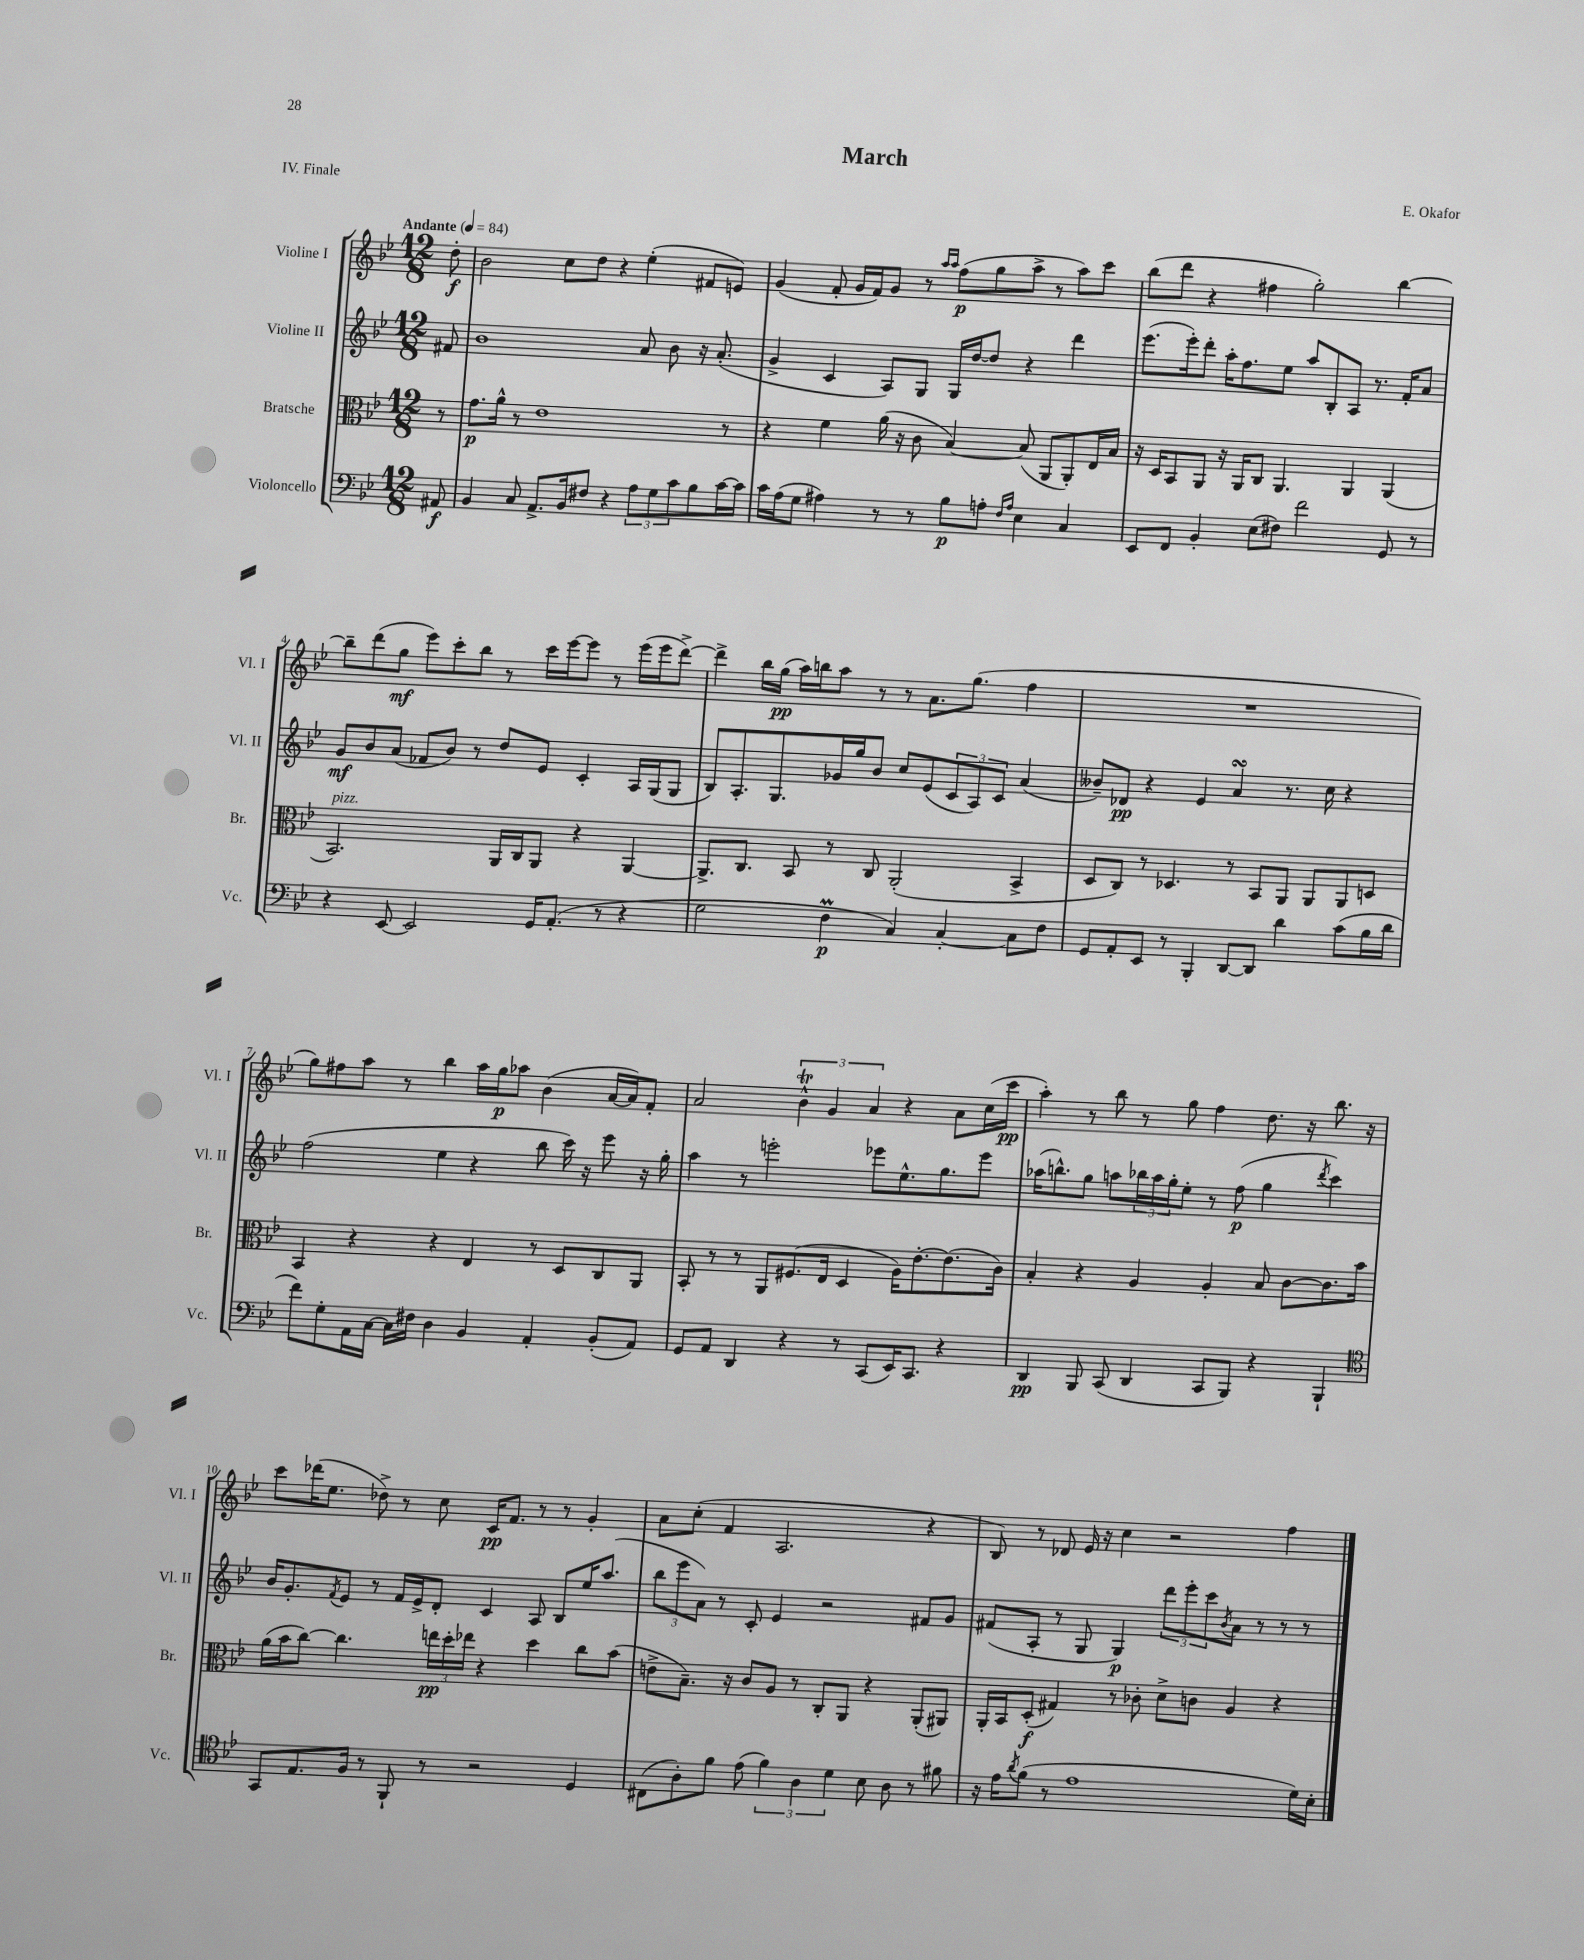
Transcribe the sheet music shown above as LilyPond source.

\header { title = "March" composer = "E. Okafor" piece = "IV. Finale" }
<<
\new StaffGroup <<
\new Staff = "s0" \with { instrumentName = "Violine I" shortInstrumentName = "Vl. I" } {
    \clef treble \key bes \major \numericTimeSignature \time 12/8 \partial 8 \tempo "Andante" 4 = 84
    d''8-.\f |
    bes'2 c''8 d''8 r4 ees''4-.( fis'8 e'8) |
    g'4( f'8-. g'16 f'16) g'8 r8 \grace { a''16 a''16 } f''8\p( g''8 a''8-> r8 a''8) c'''8 |
    bes''8( d'''8 r4 fis''4 g''2-.) bes''4~ |
    bes''8-- d'''8( g''8\mf ees'''8) c'''8-. bes''8 r8 c'''16 ees'''16~ ees'''8 r8 ees'''16( ees'''16 d'''8~->) |
    d'''4-> bes''16 g''16\pp( a''16) b''16 a''8 r8 r8 a'8. g''8.( f''4 |
    R1. |
    g''8) fis''8 a''8 r8 bes''4 a''16 g''16\p aes''8 bes'4( a'16~ a'16) f'8-. |
    a'2 \tuplet 3/2 { bes'4-^\trill g'4 a'4 } r4 a'8 c''16( c'''16\pp |
    a''4-.) r8 bes''8 r8 g''8 f''4 d''8. r16 bes''8. r16 |
    c'''8 des'''16( ees''8. des''8->) r8 c''8 c'16\pp f'8. r8 r8 g'4-. |
    a'8 c''8-.( f'4 a2. r4 |
    bes8) r8 des'8 ees'16 r16 c''4 r2 f''4 \bar "|." |
}
\new Staff = "s1" \with { instrumentName = "Violine II" shortInstrumentName = "Vl. II" } {
    \clef treble \key bes \major \numericTimeSignature \time 12/8 \partial 8
    fis'8 |
    bes'1 a'8 bes'8 r16 a'8.-.( |
    g'4-> c'4 a8) g8 g16 d''16~ d''8 r4 d'''4 |
    ees'''8.( ees'''16-.) d'''8-. a''16-. f''8. ees''8 a''8 bes8-. a8 r8. f'16-. a'8 |
    g'8\mf bes'8 a'8( fes'8 bes'8) r8 d''8 ees'8 c'4-. a16 g16( g8 |
    bes8) a8.-. g8. ges'16 g''16 bes'8 c''8 ees'8( \tuplet 3/2 { c'8 a8) c'8 } a'4( |
    beses'8--) des'8\pp r4 ees'4 a'4\turn r8. c''16 r4 |
    f''2( ees''4 r4 bes''8 c'''16) r16 ees'''8 r16 g''16-. |
    a''4 r8 e'''2-. ees'''8 ees''8.-^ g''8. ees'''8 |
    aes''16( b''8.-^) g''8 a''8 \tuplet 3/2 { bes''16 a''16 g''16-. } ees''8-. r8 f''8\p( g''4 \acciaccatura { d'''8 } c'''4) |
    bes'16 g'8.-. \acciaccatura { f'8 } ees'8 r8 f'16 ees'16-> d'8-. c'4 a8 bes8 ees''16 a''8.( |
    \tuplet 3/2 { bes''8 ees'''8 a'8) } r8 c'8-. ees'4 r2 fis'8 g'8 |
    fis'8( a8-. r8 g8 g4\p) \tuplet 3/2 { d'''8 ees'''8-. c'''8 } \acciaccatura { bes'8 } a'8 r8 r8 r8 \bar "|." |
}
\new Staff = "s2" \with { instrumentName = "Bratsche" shortInstrumentName = "Br." } {
    \clef alto \key bes \major \numericTimeSignature \time 12/8 \partial 8
    r8 |
    g'8.\p a'16-^ r8 ees'1 r8 |
    r4 f'4 a'16( r16 c'8 bes4~) bes8( a,8 a,8-.) ees16 bes16 |
    r16 d16 bes,8 a,8 r16 a,16 c8 a,4. a,4 a,4( |
    bes,2.^\markup { \italic "pizz." }) a,16 c16 a,8 r4 a,4~ |
    a,8.-> c8. bes,8 r8 c8 a,2-.( bes,4-> |
    d8 c8) r8 des4. r8 bes,8 a,8 a,8 a,8 d8 |
    bes,4 r4 r4 ees4 r8 d8 c8 a,8 |
    bes,8-. r8 r8 a,8 fis8.( ees16 d4 a16) ees'8.~-. ees'8.( c'16) |
    bes4-. r4 a4 a4-. bes8 c'8~ c'8. bes'16 |
    a'16( bes'16 c''8~) c''4. \tuplet 3/2 { e''16\pp d''16-. ees''16 } r4 d''4 c''8 bes'8( |
    e'8-> bes8.--) r16 c'8 a8 r8 c8-. a,8 r4 a,8-.( ais,8) |
    a,16-. bes,16 d8-.\f( gis4) r8 ces'8-. d'8-> c'8 a4 r4 \bar "|." |
}
\new Staff = "s3" \with { instrumentName = "Violoncello" shortInstrumentName = "Vc." } {
    \clef bass \key bes \major \numericTimeSignature \time 12/8 \partial 8
    ais,8\f |
    bes,4 c8 a,8.-> bes,16 fis8 r4 \tuplet 3/2 { a8 g8 c'8 } bes8 c'16~ c'16 |
    c'16 a16( g8 ais4) r8 r8 bes8\p a8-. \grace { f16 a16 } ees4 c4 |
    ees,8 f,8 bes,4-. ees8( fis8) f'2 g,8 r8 |
    r4 ees,8~ ees,2 g,16 a,8.-.( r8 r4 |
    g2 f4\prall\p c4) c4~-. c8 f8 |
    g,8 a,8-. ees,8 r8 bes,,4-. d,8~ d,8 d'4 c'8( bes16 d'16 |
    f'8) g8-. a,16 c16~ c16 fis16 d4 bes,4 a,4-. bes,8-.( a,8) |
    g,8 a,8 d,4 r4 r8 c,8( ees,16) c,8. r4 |
    d,4\pp bes,,8 c,8( d,4 c,8 bes,,8) r4 bes,,4-! |
    \clef tenor g,8 ees8. f16 r8 f,8-! r8 r2 d4 |
    cis8( a8-.) f'8 ees'8( \tuplet 3/2 { f'4) a4 d'4 } bes8 a8 r8 fis'8 |
    r16 ees'16 \acciaccatura { a'8 } f'8( r8 ees'1 d'16) bes16-. \bar "|." |
}
>>
>>
